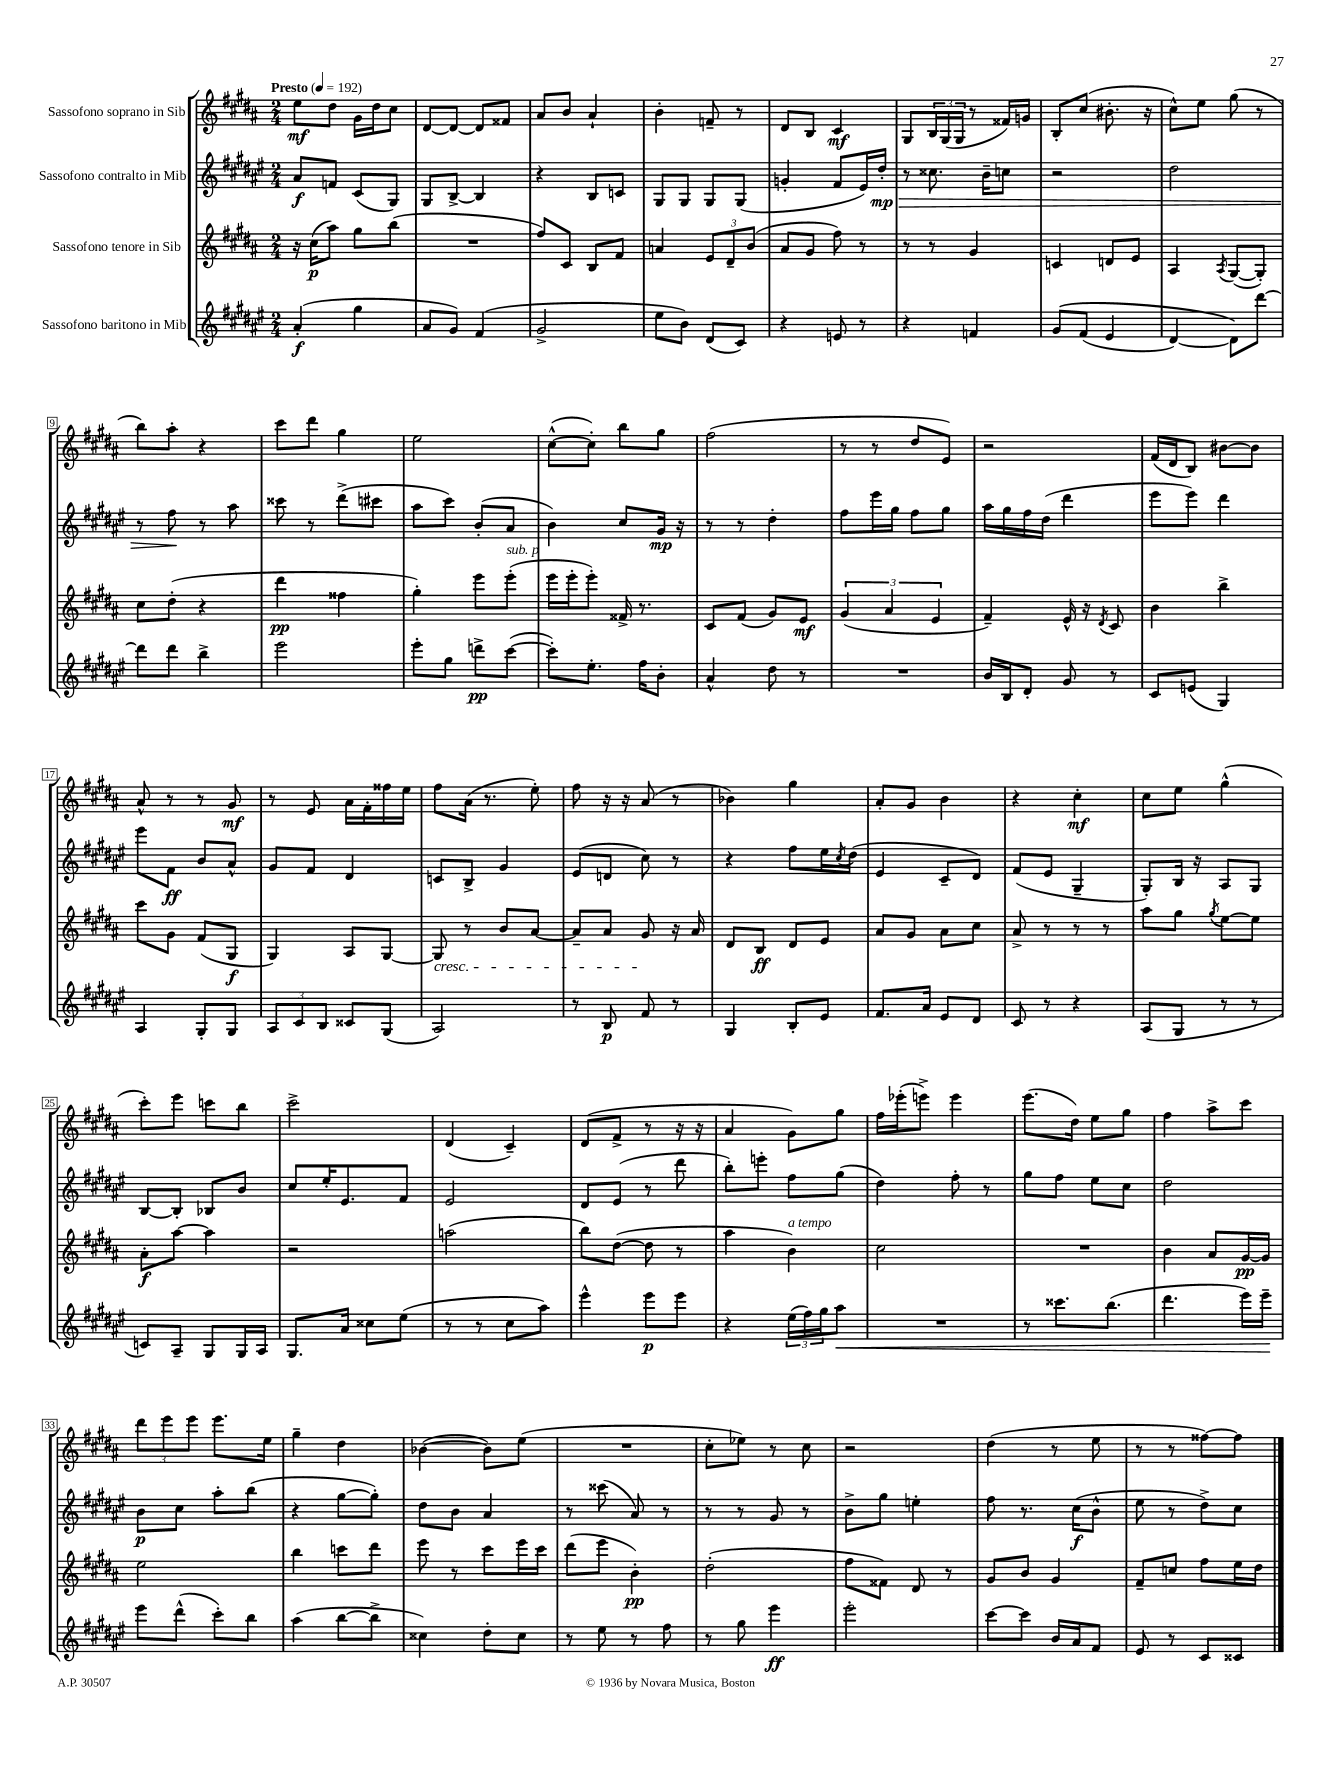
<<
\new StaffGroup <<
\new Staff = "s0" \with { instrumentName = "Sassofono soprano in Sib" } {
    \clef treble \key b \major \numericTimeSignature \time 2/4 \tempo "Presto" 4 = 192
    e''8\mf dis''8 gis'16 dis''16 cis''8 |
    dis'8~ dis'8~ dis'8 fisis'8 |
    ais'8 b'8 ais'4-! |
    b'4-. f'8-- r8 |
    dis'8 b8 cis'4\mf |
    gis8 \tuplet 3/2 { b16 gis16( gis16 } r8 fisis'16) g'16 |
    b8-. cis''8( bis'8.-. r16 |
    cis''8-^) e''8 gis''8( r8 |
    b''8) ais''8-. r4 |
    cis'''8 dis'''8 gis''4 |
    e''2 |
    cis''8~-^( cis''8-.) b''8 gis''8 |
    fis''2( |
    r8 r8 dis''8 e'8) |
    r2 |
    fis'16( dis'16 b8) bis'8~ bis'8 |
    ais'8-^ r8 r8 gis'8\mf |
    r8 e'8 ais'16 fis'16-. fisis''16 e''16 |
    fis''8 ais'16( r8. e''8-.) |
    fis''8 r16 r16 ais'8( r8 |
    bes'4) gis''4 |
    ais'8-. gis'8 b'4 |
    r4 cis''4-.\mf |
    cis''8 e''8 gis''4-^( |
    cis'''8-.) e'''8 c'''8 b''8 |
    cis'''2-> |
    dis'4( cis'4--) |
    dis'8( fis'8-> r8 r16 r16 |
    ais'4 gis'8) gis''8 |
    fis''16 ees'''16-.( e'''8->) e'''4 |
    e'''8.( dis''16) e''8 gis''8 |
    fis''4 ais''8-> cis'''8 |
    \tuplet 3/2 { dis'''8 e'''8 e'''8 } e'''8. e''16 |
    gis''4-- dis''4 |
    bes'4~( bes'8) e''8( |
    R2 |
    cis''8-. ees''8) r8 cis''8 |
    r2 |
    dis''4( r8 e''8 |
    r8 r8 fisis''8~) fisis''8 \bar "|." |
}
\new Staff = "s1" \with { instrumentName = "Sassofono contralto in Mib" } {
    \clef treble \key fis \major \numericTimeSignature \time 2/4
    ais'8\f f'8 cis'8( gis8) |
    gis8 b8~-> b4 |
    r4 b8 c'8 |
    gis8 gis8 gis8 gis8( |
    g'4-. fis'8 eis'16) dis''16-.\mp\> |
    r8 cisis''8. b'16-- c''8 |
    r2 |
    dis''2 |
    r8 fis''8\! r8 ais''8 |
    cisis'''8 r8 dis'''8->( cis'''8 |
    ais''8 cis'''8) b'8-.( ais'8 |
    b'4) cis''8 gis'16\mp r16 |
    r8 r8 dis''4-. |
    fis''8 eis'''16 gis''16 fis''8 gis''8 |
    ais''16 gis''16 fis''16 dis''16( dis'''4 |
    eis'''8 eis'''8) dis'''4 |
    eis'''8 fis'8\ff b'8 ais'8-^ |
    gis'8 fis'8 dis'4 |
    c'8 b8-> gis'4 |
    eis'8( d'8 cis''8) r8 |
    r4 fis''8 eis''16 \acciaccatura { cis''8 } dis''16( |
    eis'4 cis'8-- dis'8) |
    fis'8( eis'8 gis4-- |
    gis8-.) b16 r16 ais8 gis8 |
    b8~ b8-. bes8 b'8 |
    cis''8 eis''16-. eis'8. fis'8 |
    eis'2 |
    dis'8 eis'8( r8 dis'''8 |
    b''8-.) e'''8-. fis''8 gis''8( |
    dis''4) fis''8-. r8 |
    gis''8 fis''8 eis''8 cis''8 |
    dis''2 |
    b'8\p cis''8 ais''8-. b''8( |
    r4 gis''8~ gis''8-.) |
    dis''8 b'8 ais'4 |
    r8 cisis'''8( ais'8) r8 |
    r8 r8 gis'8 r8 |
    b'8-> gis''8 e''4-. |
    fis''8 r8. cis''16\f( b'8-^ |
    eis''8 r8 dis''8->) cis''8 \bar "|." |
}
\new Staff = "s2" \with { instrumentName = "Sassofono tenore in Sib" } {
    \clef treble \key b \major \numericTimeSignature \time 2/4
    r16 cis''16\p( ais''8) gis''8 b''8( |
    R2 |
    fis''8) cis'8 b8 fis'8 |
    a'4 \tuplet 3/2 { e'8 dis'8-- b'8( } |
    ais'8 gis'8 fis''8) r8 |
    r8 r8 gis'4 |
    c'4 d'8 e'8 |
    ais4 \acciaccatura { ais8 } gis8~( gis8-.) |
    cis''8 dis''8-.( r4 |
    dis'''4\pp fisis''4 |
    gis''4-.) e'''8 e'''8-.^\markup { \italic "sub. p" }( |
    e'''16 e'''16-. e'''8-.) fisis'16-> r8. |
    cis'8 fis'8( gis'8) e'8\mf |
    \tuplet 3/2 { gis'4( ais'4 e'4 } |
    fis'4--) e'16-^ r16 \acciaccatura { dis'8 } cis'8 |
    b'4 b''4-> |
    cis'''8 gis'8 fis'8( gis8\f |
    gis4) ais8 gis8~ |
    gis8\cresc r8 b'8 ais'8~ |
    ais'8-- ais'8 gis'8\! r16 ais'16 |
    dis'8 b8\ff dis'8 e'8 |
    ais'8 gis'8 ais'8 cis''8 |
    ais'8-> r8 r8 r8 |
    ais''8 gis''8 \acciaccatura { gis''8 } e''8~ e''8 |
    ais'8-.\f ais''8~ ais''4 |
    r2 |
    a''2( |
    b''8) dis''8~( dis''8 r8 |
    ais''4 b'4^\markup { \italic "a tempo" }) |
    cis''2 |
    R2 |
    b'4 ais'8 gis'16~\pp gis'16 |
    e''2 |
    b''4 c'''8 dis'''8 |
    e'''8 r8 cis'''8 e'''16 cis'''16 |
    dis'''8( e'''8 b'4-.\pp) |
    dis''2-.( |
    fis''8 fisis'8) dis'8 r8 |
    gis'8 b'8 gis'4 |
    fis'8-- c''8 fis''8 e''16 dis''16 \bar "|." |
}
\new Staff = "s3" \with { instrumentName = "Sassofono baritono in Mib" } {
    \clef treble \key fis \major \numericTimeSignature \time 2/4
    ais'4-.\f( gis''4 |
    ais'8 gis'8) fis'4( |
    gis'2-> |
    eis''8 b'8) dis'8( cis'8) |
    r4 e'8 r8 |
    r4 f'4 |
    gis'8\( fis'8( eis'4 |
    dis'4~) dis'8\) dis'''8~ |
    dis'''8 dis'''8 b''4-> |
    eis'''2 |
    eis'''8-. gis''8 d'''8->\pp cis'''8~( |
    cis'''8-.) eis''8.-. fis''16 b'8-. |
    ais'4-^ dis''8 r8 |
    R2 |
    b'16 b16 dis'8-. gis'8 r8 |
    cis'8 e'8( gis4) |
    ais4 gis8-. gis8 |
    \tuplet 3/2 { ais8 cis'8 b8 } cisis'8 gis8( |
    ais2) |
    r8 b8\p fis'8 r8 |
    gis4 b8-. eis'8 |
    fis'8. ais'16 eis'8 dis'8 |
    cis'8 r8 r4 |
    ais8( gis8 r8 r8 |
    c'8) ais8-- gis8 gis16 ais16 |
    gis8. ais'16 cisis''8 eis''8( |
    r8 r8 cis''8 ais''8) |
    eis'''4-^ eis'''8\p eis'''8 |
    r4 \tuplet 3/2 { eis''16( fis''16) gis''16 } ais''8\< |
    R2 |
    r8 cisis'''8. b''8.( |
    dis'''4. eis'''16) eis'''16--\! |
    eis'''8 dis'''8-^( cis'''8-.) b''8 |
    ais''4( b''8~ b''8-> |
    cisis''4) dis''8-. cisis''8 |
    r8 eis''8 r8 fis''8 |
    r8 gis''8 eis'''4\ff |
    eis'''2-. |
    cis'''8~ cis'''8 b'16 ais'16 fis'8 |
    eis'8 r8 cis'8 cisis'8 \bar "|." |
}
>>
>>
\layout { \context { \Score \override BarNumber.stencil = #(make-stencil-boxer 0.1 0.3 ly:text-interface::print) } }
